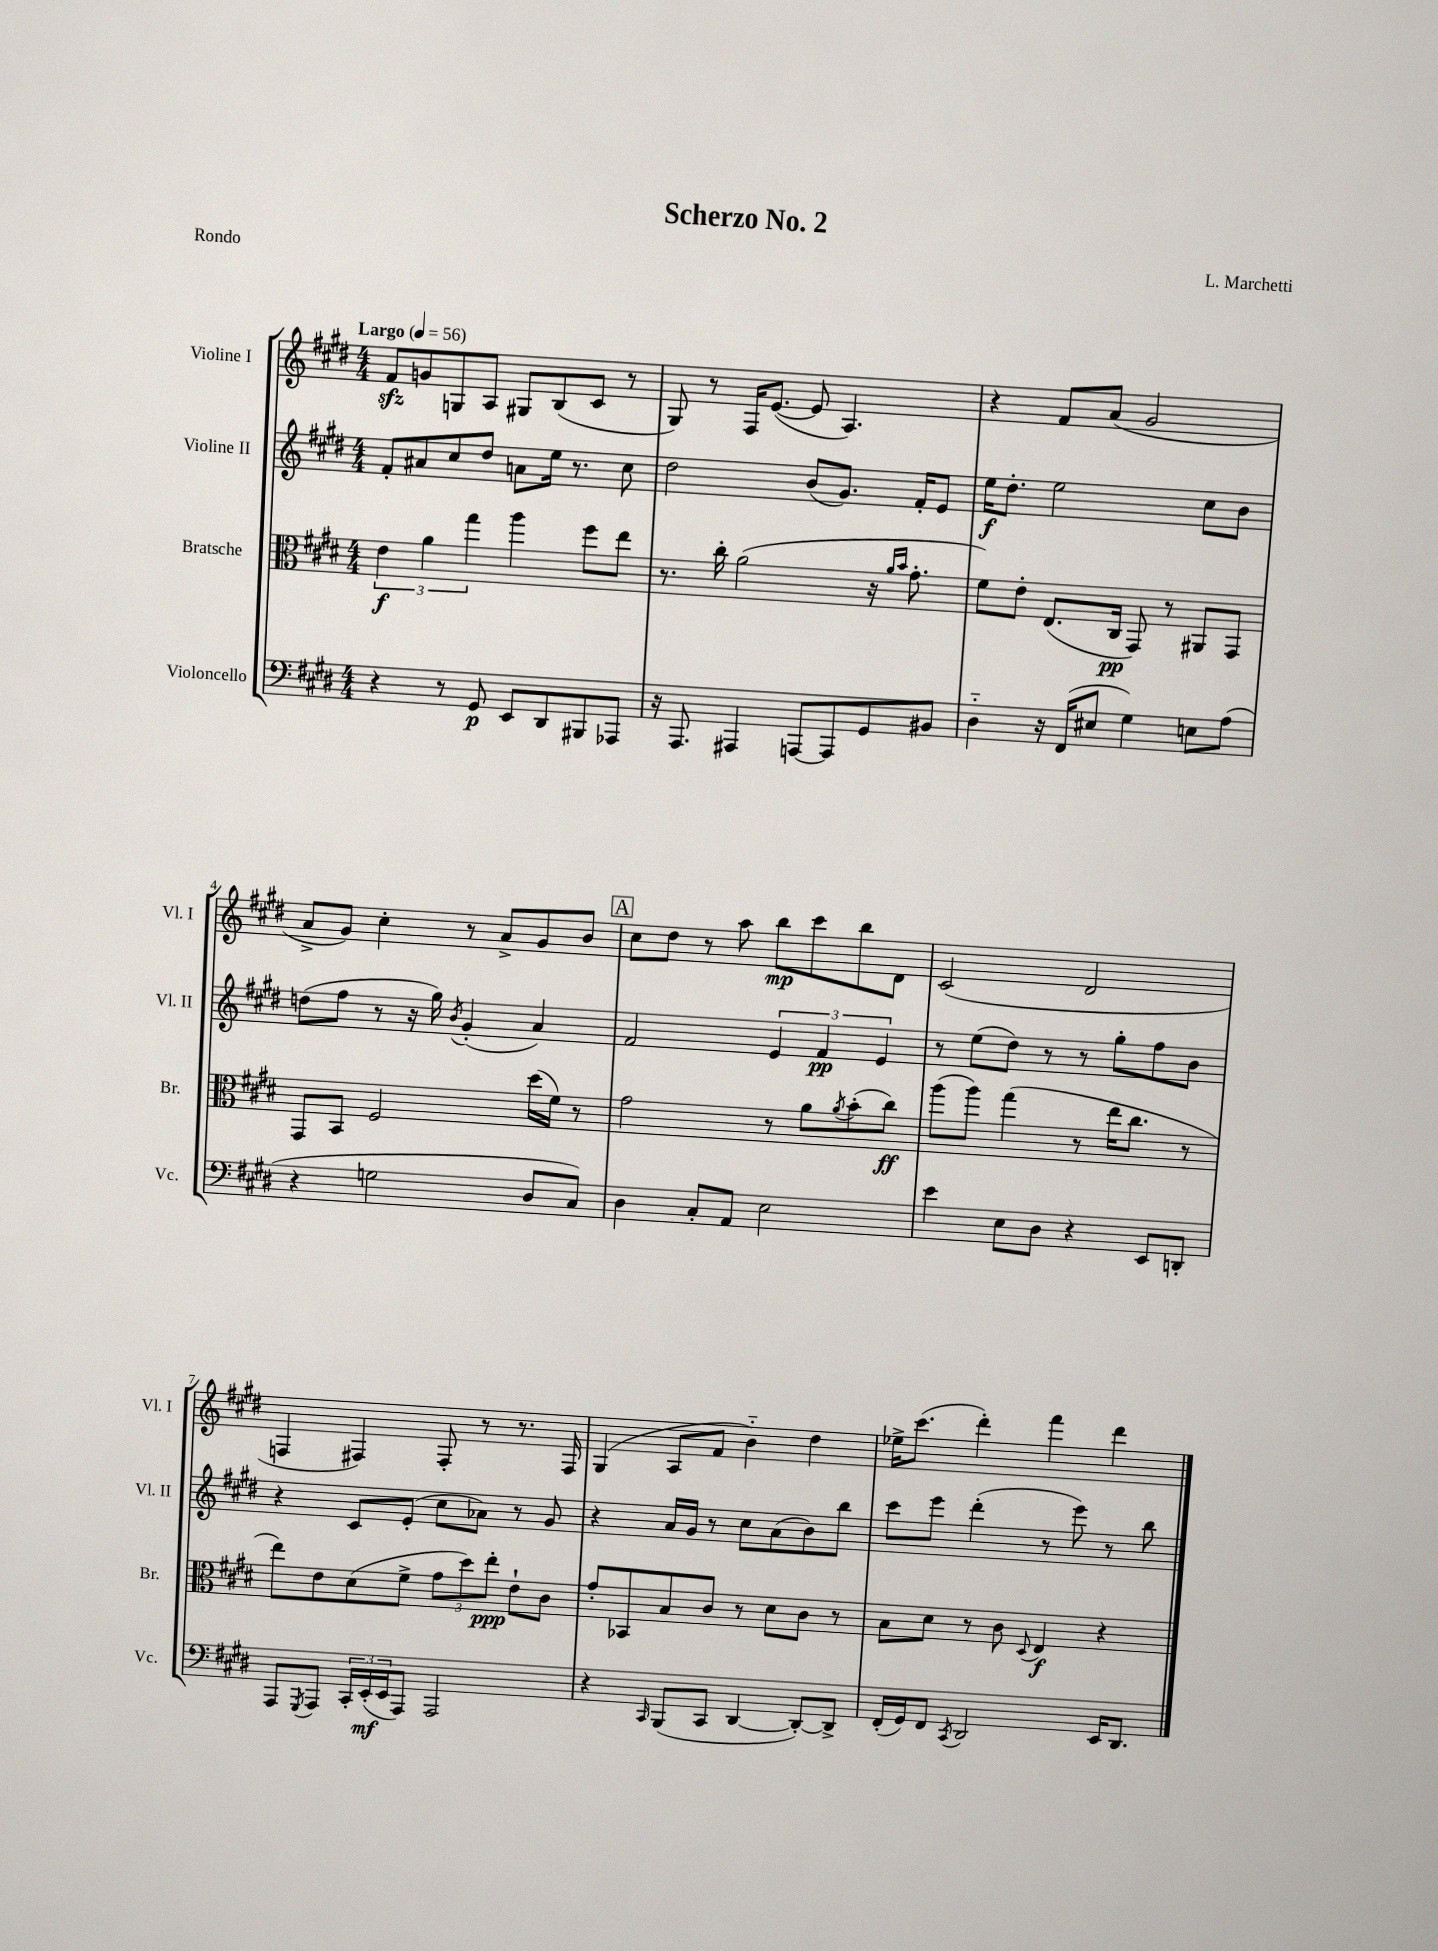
\header { title = "Scherzo No. 2" composer = "L. Marchetti" piece = "Rondo" }
<<
\new StaffGroup <<
\new Staff = "s0" \with { instrumentName = "Violine I" shortInstrumentName = "Vl. I" } {
    \clef treble \key e \major \numericTimeSignature \time 4/4 \tempo "Largo" 4 = 56
    fis'8\sfz g'8 g8 a8 gis8 b8( cis'8 r8 |
    gis8) r8 fis16 e'8.~( e'8 a4.) |
    r4 fis'8 a'8( gis'2 |
    a'8-> gis'8) cis''4-. r8 a'8-> gis'8 b'8 |
    \mark \markup { \box "A" } cis''8 dis''8 r8 a''8 b''8\mp cis'''8 b''8 dis'8 |
    cis'2( dis'2 |
    f4 fis4) fis8-. r8 r8. fis16 |
    gis4( a8 fis'8 b'4-_) dis''4 |
    ees''16-> cis'''8.( dis'''4-.) fis'''4 dis'''4 \bar "|." |
}
\new Staff = "s1" \with { instrumentName = "Violine II" shortInstrumentName = "Vl. II" } {
    \clef treble \key e \major \numericTimeSignature \time 4/4
    fis'8-. ais'8 cis''8 dis''8 a'8 e''16 r8. cis''8 |
    dis''2 b'8( gis'8.) fis'16-. e'8 |
    e''16\f dis''8.-. e''2 cis''8 b'8 |
    d''8( fis''8 r8 r16 gis''16) \acciaccatura { b'8 } gis'4-.( a'4) |
    \mark \markup { \box "A" } fis'2 \tuplet 3/2 { e'4 fis'4\pp e'4 } |
    r8 e''8( dis''8) r8 r8 gis''8-. fis''8 b'8 |
    r4 cis'8 e'8-.( cis''8 aes'8) r8 gis'8 |
    r4 a'16 gis'16 r8 cis''8 a'8( b'8) b''8 |
    cis'''8 e'''8 dis'''4-.( r8 e'''8) r8 b''8 \bar "|." |
}
\new Staff = "s2" \with { instrumentName = "Bratsche" shortInstrumentName = "Br." } {
    \clef alto \key e \major \numericTimeSignature \time 4/4
    \tuplet 3/2 { e'4\f a'4 gis''4 } a''4 fis''8 e''8 |
    r8. cis''16-. a'2( r16 \grace { a'16 b'16 } gis'8.-. |
    fis'8) e'8-. e8.( cis16\pp gis,8) r8 ais,8 gis,8 |
    gis,8 b,8 fis2 dis''16( fis'16) r8 |
    \mark \markup { \box "A" } gis'2 r8 a'8 \acciaccatura { a'8 } b'8-.( cis''8\ff) |
    a''8( a''8) gis''4( r8 e''16 cis''8. r8 |
    e''8) e'8 dis'8( fis'8-> \tuplet 3/2 { gis'8 dis''8) e''8-.\ppp } e'8-! cis'8 |
    gis'8-. bes,8 b8 cis'8 r8 dis'8 cis'8 r8 |
    b8 dis'8 r8 cis'8 \appoggiatura { dis8 } e4\f r4 \bar "|." |
}
\new Staff = "s3" \with { instrumentName = "Violoncello" shortInstrumentName = "Vc." } {
    \clef bass \key e \major \numericTimeSignature \time 4/4
    r4 r8 gis,8\p e,8 dis,8 bis,,8 aes,,8 |
    r16 a,,8. ais,,4 a,,8~ a,,8 gis,8 bis,8 |
    dis4-_ r16 fis,16( eis8 gis4) e8 a8( |
    r4 g2 dis8 cis8) |
    \mark \markup { \box "A" } dis4 cis8-. a,8 e2 |
    e'4 e8 dis8 r4 e,8 d,8-. |
    a,,8 \acciaccatura { gis,,8 } a,,8 \tuplet 3/2 { cis,16-. e,16-.\mf( e,16 } a,,8) a,,2 |
    r4 \grace { cis,16 } b,,8( cis,8 dis,4~ dis,8~-.) dis,8-> |
    fis,16-.( gis,16) fis,8 \acciaccatura { cis,8 } dis,2 e,16 dis,8. \bar "|." |
}
>>
>>
